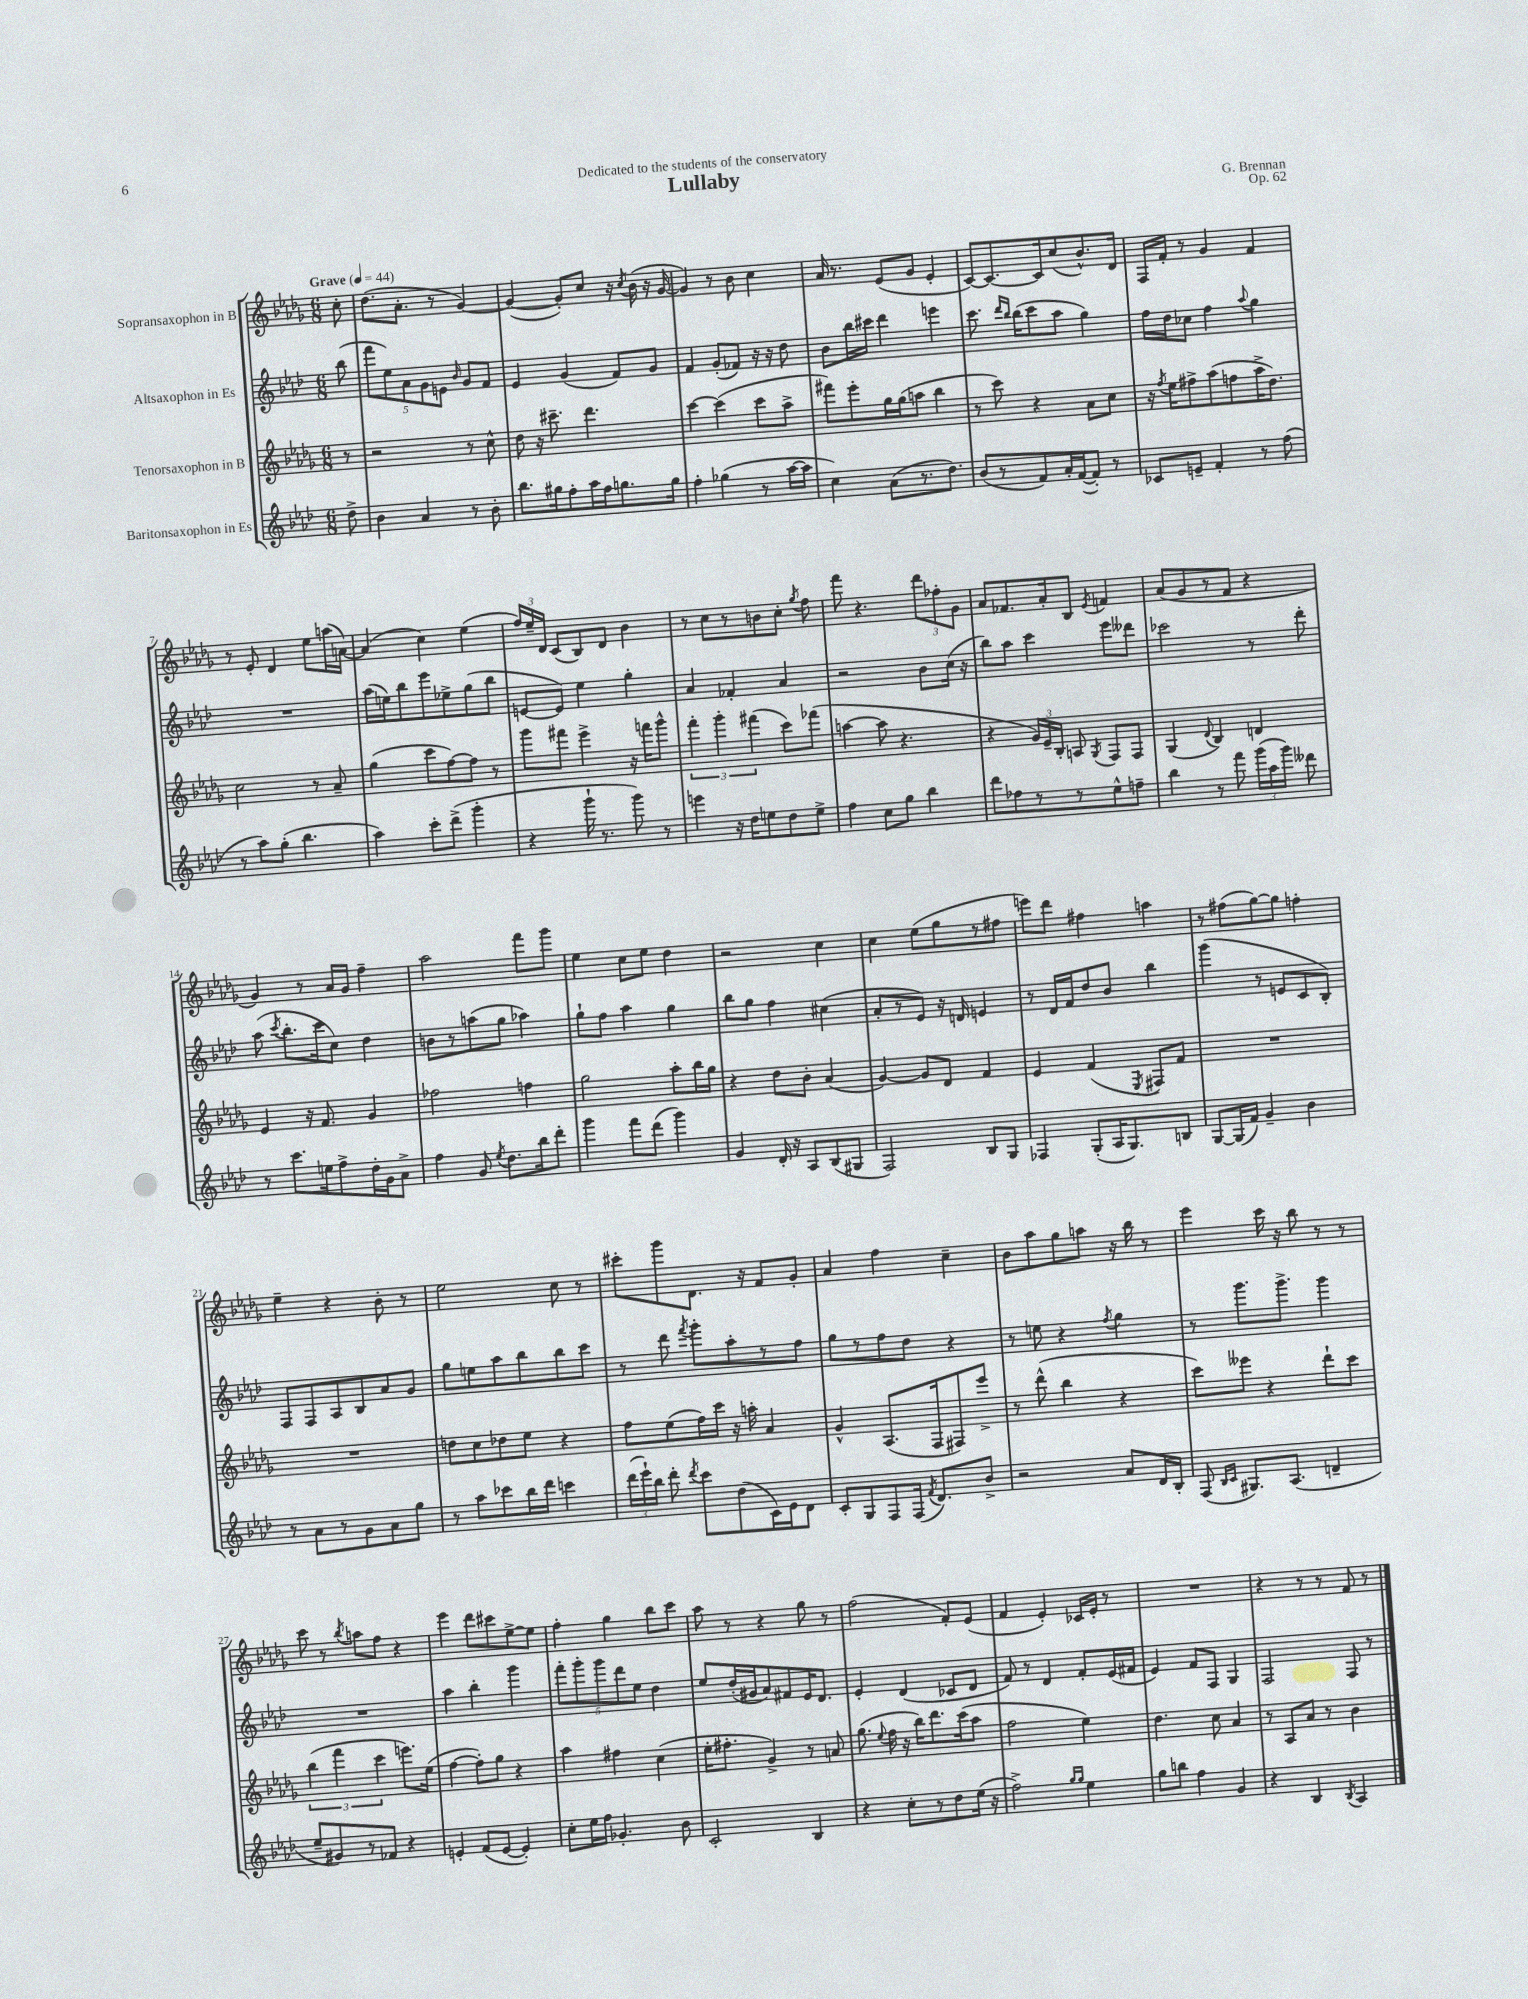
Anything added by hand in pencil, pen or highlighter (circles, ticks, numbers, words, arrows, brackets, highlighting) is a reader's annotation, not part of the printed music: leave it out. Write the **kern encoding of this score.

**kern	**kern	**kern	**kern
*part4	*part3	*part2	*part1
*staff4	*staff3	*staff2	*staff1
*I"Baritonsaxophon in Es	*I"Tenorsaxophon in B	*I"Altsaxophon in Es	*I"Sopransaxophon in B
*clefG2	*clefG2	*clefG2	*clefG2
*k[b-e-a-d-]	*k[b-e-a-d-g-]	*k[b-e-a-d-]	*k[b-e-a-d-g-]
*M6/8	*M6/8	*M6/8	*M6/8
*MM44	*MM44	*MM44	*MM44
=	=	=	=
!	!	!	!LO:TX:a:B:t=Grave
8dd-^\	8r	(8bb-\	8cc'\
=1	=1	=1	=1
4b-\	2r	10fff\L	(8.dd-\L
.	.	10ee-\)	.
.	.	.	8.a-'\J
.	.	10a-\	.
4a-/	.	.	.
.	.	10g\	.
.	.	.	8r
.	.	10en\J	.
.	.	16qqb-/	.
8r	8r	8g/L	[4g-/)
8b-'\	8cc^^\	8f/J	.
=2	=2	=2	=2
8.bb-\L	8dd-\	4e-/	(4g-/_
.	16r	.	.
16gg#X\k	8.ccc#X~\	.	.
8ff'\	.	(4g/	8g-'/L])
16aa-\L	4.ddd-\	.	8cc/J
16ff\J	.	.	.
8.ggn\	.	8f/L)	16r
.	.	.	8qcc/
.	.	.	(16b-\
.	.	8g/J	16r
16gg\Jk	.	.	[16g-/
=3	=3	=3	=3
4ff'\	[4ccc\	4f/	4g-/])
(4gg-X\	(4ccc\]	(8g'/L	8r
.	.	8f-X/J)	8b-\
8r	8ccc\L	16r	4cc\
.	.	16r	.
[16aa-\LL	8aa-^\J	8dd-\	.
16aa-\JJ]	.	.	.
=4	=4	=4	=4
4cc\)	8fff#X\L)	8b-\L	16a-/
.	.	.	8.r
.	8eee-'\	16bb-\L	.
.	.	16ccc#X\JJ	.
(8a-\L	16gg-\L	4ddd-\	(8e-/L
.	(16gg-\J	.	.
8.r	8aan\J	.	8g-/J
.	4bb-\	4eeen\	4e-'/
8.dd-\J)	.	.	.
=5	=5	=5	=5
(8b-/L	8r	8.ccc\	[8c/L)
8r	8ccc\)	.	8.c/_
.	.	16qqddd-/LL	.
.	.	16qqbb-/JJ	.
.	.	(16bb-\KL	.
8f/)	4r	8ccc\	.
.	.	.	16c/k]
16a-'/L	.	8aa-\J	(8cc/
([16f/J	.	.	.
8f'/J])	8a-\L	4gg\)	8.b-^^/)
8r	8cc\J	.	.
.	.	.	16d-/Jk
=6	=6	=6	=6
8c-X/L	16r	16ff\LL	16F/LL
.	8qff/	.	.
.	16ee-\KL	16dd-\J	16f'/JJ
8en~/J	8ff#X^\	8cc-X\J	8r
4f'/	(8aa-\	4ff\	4g-/
.	8ffn\	.	.
.	.	8qqaa-/	.
8r	16aa-^\K	4gg\	4f/
.	8.dd-\J)	.	.
(8ff\	.	.	.
!!LO:LB:g=z
=7	=7	=7	=7
8r	2cc\	2.r	8r
8aa-\L)	.	.	8e-'/
(8gg'\J	.	.	4d-/
4.bb-\	.	.	.
.	8r	.	8ee-\L
.	8a-~/	.	(16aan\L
.	.	.	[16an\JJ)
=8	=8	=8	=8
4aa-\)	(4gg-\	(16aa-\LL	(4a/]
.	.	16een\J)	.
.	.	8bb-\	.
8ccc'\L	8ccc\L	8eee-\	4cc\)
(8ddd-^\J	[8ff\)	8ee-X^\	.
4ggg'\	8ff\J]	(8gg\	(4ee-\
.	8r	8bb-\J	.
=9	=9	=9	=9
4r	8ggg-\L	[8en/L	24ff/LL)
.	.	.	24ee-~/
.	.	.	24d-/JJ
.	8fff#X\J	8e/J])	(8c/L
16ggg`\	4eee-^\	4ee-\	8B-/)
8.r	.	.	.
.	.	.	8d-/J
8ggg\)	16r	4gg'\	4b-\
.	16fffn\KL	.	.
8r	8ggg-^^\J	.	.
=10	=10	=10	=10
4eeen\	6fff'\	4a-/	8r
.	.	.	8cc\L
.	6ggg-'\	.	.
16r	.	4f-X'/	8r
16dd-\KL	.	.	.
.	(6fff#X\	.	.
8een\	.	.	8bn\
8dd-\	8ccc\L)	4a-/	8cc'\J
.	.	.	8qgg-/
8ee^\J	(8fff-X\J	.	8ff\
=11	=11	=11	=11
4ff\	[4aan\	2r	8fff\
.	.	.	4.r
8cc\L	8aa\]	.	.
8gg\J	4.r	.	.
4bb-\	.	8b-\L	12ddd-\L
.	.	.	12ff-X'\
.	.	(16cc\Jk	.
.	.	.	12g-\J
.	.	16r	.
=12	=12	=12	=12
8ddd-\L	4r	8bb-\L)	8a-/L
8ff-X\	.	8aa-\J	8.f-X/
8r	24g-/LL)	4ccc\	.
.	24e-~/	.	.
.	.	.	16a-'/k
.	24B-'/JJ	.	.
8r	8An/	.	8B-/J
.	8qG-/	.	8qe-/
8ee-^^\	8F/L	8eee-\L	4fn/
8ffn~\J	8F/J	8ddd--X\J	.
=13	=13	=13	=13
4bb-\	(4G-/	2ccc-X\	(8a-/L
.	.	.	8g-/
.	8qqd-/	.	.
8r	4B-/)	.	8r
8fff\	.	.	8f/J
(24ggg\LL	4dn/	8r	4r
24aa-\	.	.	.
24ggg\JJ)	.	.	.
8ddd--X\	.	8ddd-'\	.
!!LO:LB:g=z
=14	=14	=14	=14
8r	4e-/	(8aa-\	4g-/)
.	.	8qccc/	.
8.ccc\L	.	8.bb-'\L	.
.	16r	.	8r
16een\k	8.f/	16ccc\k	.
8ff^\	.	8cc\J)	16a-/LL
.	.	.	16g-/JJ
16dd-'\L	4g-/	4dd-\	4ff~\
16g\J	.	.	.
8a-^\J	.	.	.
=15	=15	=15	=15
4ff\	2ff-X\	8bn\L	2aa-\
.	.	8r	.
8g/	.	(8aan\	.
8qee-/	.	.	.
8.dd-\L	.	8gg\J	.
.	4ffn\	4aa-X\)	8fff\L
16bb-\k	.	.	.
8ddd-'\J	.	.	8ggg-\J
=16	=16	=16	=16
4ggg\	2gg-\	8gg`\L	4ee-\
.	.	8ff\J	.
8fff\L	.	4aa-\	8cc\L
(8ddd-\J	.	.	8ee-\J
4ggg\)	8aa-'\L	4gg\	4dd-\
.	16bb-\L	.	.
.	16gg-\JJ	.	.
=17	=17	=17	=17
4g/	4r	8bb-\L	2r
.	.	8gg\J	.
16d-'/	8dd-\L	4ff\	.
16r	.	.	.
8A-/L	8b-'\J	.	.
(8B-/	(4a-/	(4cc#X\	4cc\
8G#X/J	.	.	.
=18	=18	=18	=18
2F/)	[4g-/)	8a-'/L	4cc\
.	.	8r	.
.	8g-/L]	8e-/J)	(8ee-\L
.	8d-/J	16r	8gg-\
.	.	16dn/	.
8B-/L	4f/	4en/	8r
8G/J	.	.	8ff#X\J
=19	=19	=19	=19
4F-X/	4e-/	8r	8eeen\L)
.	.	16d-/LL	8ddd-\J
.	.	16f/J	.
(8G'/L	(4f/	8dd-/	4ff#X\
16A-/K	.	8b-/J	.
8.G/)	.	.	.
.	8qE-/	.	.
.	8F#X/L)	4bb-\	4aan\
8Bn/J	8f/J	.	.
=20	=20	=20	=20
[8G/L	2.r	(4ggg\	8r
(16G/L]	.	.	(8ff#X\L
16f/JJ)	.	.	.
4g~/	.	8r	[8gg-\)
.	.	8en/L	8gg-\J]
4b-\	.	8c/	4ffn'\
.	.	8B-'/J)	.
!!LO:LB:g=z
=21	=21	=21	=21
8r	2.r	8F/L	4ee-~\
8a-\L	.	8F/	.
8r	.	8A-/	4r
8g\	.	8B-/	.
8a-\	.	8a-/	8b-'\
8gg\J	.	8g/J	8r
=22	=22	=22	=22
8r	8ddn\L	8gg\L	2ee-\
8aa-\L	8cc\	8een\	.
8ccc-X\	8dd-X\	8aa-\	.
16bb-\L	8ee-\J	8bb-\	.
16ddd-\JJ	.	.	.
4cccn\	4r	8bb-\	8cc\
.	.	8ccc\J	8r
=23	=23	=23	=23
(24ddd-\LL	8ff\L	8r	8ccc#X'\L
24eee-`\)	.	.	.
24bb-\JJ	.	.	.
8ddd-'\	(8ee-\	8ddd-\	8ggg-\
8qddd-/	.	8qfff/	.
8ccc\L	16ff\L)	8ggg'\L	8.d-\J
.	16ccc\JJ	.	.
(8dd-\	16r	8aa-'\	.
.	16aan'\	.	16r
16c\L)	4a-/	8r	8f/L
16e-\J	.	.	.
8d-\J	.	8ff\J	8g-'/J
=24	=24	=24	=24
8c'/L	4g-^^/	8gg\L	4a-/
8G/	.	8r	.
8F/	(8.A-/L	8ff\	4ff\
(16F/Jk	.	8dd-\J	.
8qf/	.	.	.
8.d-/L)	16F/k	.	.
.	8F#X/)	4r	4cc~\
8b-^/J	8eee-^/J	.	.
=25	=25	=25	=25
2r	8r	8r	8b-\L
.	(8ddd-^^\	8een\	8aa-\
.	4bb-\	4r	8gg-\
.	.	.	8aan\J
.	.	8qff/	.
8a-/L	4r	4gg\	16r
.	.	.	16bb-\
16d-/L	.	.	8r
16B-'/JJ	.	.	.
=26	=26	=26	=26
(8F/	8ccc\L)	8r	4eee-\
16qqB-/LL	.	.	.
16qqc/JJ	.	.	.
8.G#X/L)	8eee--X\J	8.ggg\L	.
.	4r	.	16ccc\
(8.A-/J	.	8.ggg^\J	16r
.	.	.	8bb-\
4dn~/	8ddd-`\L	4ggg\	8r
.	8ccc\J	.	8r
!!LO:LB:g=z
=27	=27	=27	=27
8ee-~/L	(6bb-\	2.r	8ccc\
8g#X/)	.	.	8r
.	6fff\	.	.
.	.	.	8qbb-/
8r	.	.	8aan\L
.	6ccc\	.	.
8f-X/J	.	.	8ff\J
4r	8.eeen\L)	.	4r
.	(16ee-\Jk	.	.
=28	=28	=28	=28
4en'/	[4ff\	4aa-\	4eee-\
(8f/L	8ff'\L])	4bb-'\	8ddd-\L
[8e/J	8gg-\J	.	8ccc#X\
4e'/])	4r	4ggg\	[8ee-^\
.	.	.	8ee-\J]
=29	=29	=29	=29
8cc'\L	4aa-\	10fff'\L	4ff'\
.	.	10ggg'\	.
16ee-\L	.	.	.
16ff\JJ	.	.	.
.	.	10ggg\	.
4.g-X'/	4ff#X\	.	4gg-\
.	.	10ddd-\	.
.	.	10ee-\J	.
.	(4cc\	4dd-\	8bb-\L
8b-\	.	.	8ccc\J
=30	=30	=30	=30
2c'/	16ee-'\KL	8ee-/L	8aa-\
.	8.ff#X'\J	.	.
.	.	(16dd-'/L	8r
.	.	16g#X/J	.
.	4g-^/)	8a-/)	4r
.	.	8f#X/	.
4B-/	8r	16e-/K	8gg-\
.	.	8.d-/J	.
.	8an/	.	8r
=31	=31	=31	=31
4r	(8.gg-\	4e-'/	(2ff\
.	8qqee-/	.	.
.	16ff\	.	.
8cc'\L	16r	(4d-/	.
.	16bb-\KL)	.	.
8r	8.ddd-\	.	.
8dd-\	.	8c-X/L	8f'/L)
.	(16ccc\k	.	.
(16ee-\Jk	8aa-\J	8d-/J	(8e-/J
16r	.	.	.
=32	=32	=32	=32
2ff^\)	2ff\	8f/)	4f/
.	.	8r	.
.	.	4d-/	4e-'/)
16qqgg/LL	.	.	.
16qqgg/JJ	.	.	.
4ee-\	4ee-\)	8f'/L	16c-X/LL
.	.	.	16e-'/JJ
.	.	(16e-/L	8r
.	.	16f#X/JJ	.
=33	=33	=33	=33
8gg\L	4.dd-\	4e-/)	2.r
8bbn\J	.	.	.
4ff\	.	8f/L	.
.	8cc\	8F/J	.
4g/	4a-/	4G/	.
=34	=34	=34	=34
4r	8r	2F/	4r
.	8A-/L	.	.
4B-/	8a-/J	.	8r
.	8r	.	8r
8qB-/	.	.	.
4A-/	4b-\	8F/	8f/
.	.	8r	8r
==	==	==	==
*-	*-	*-	*-
